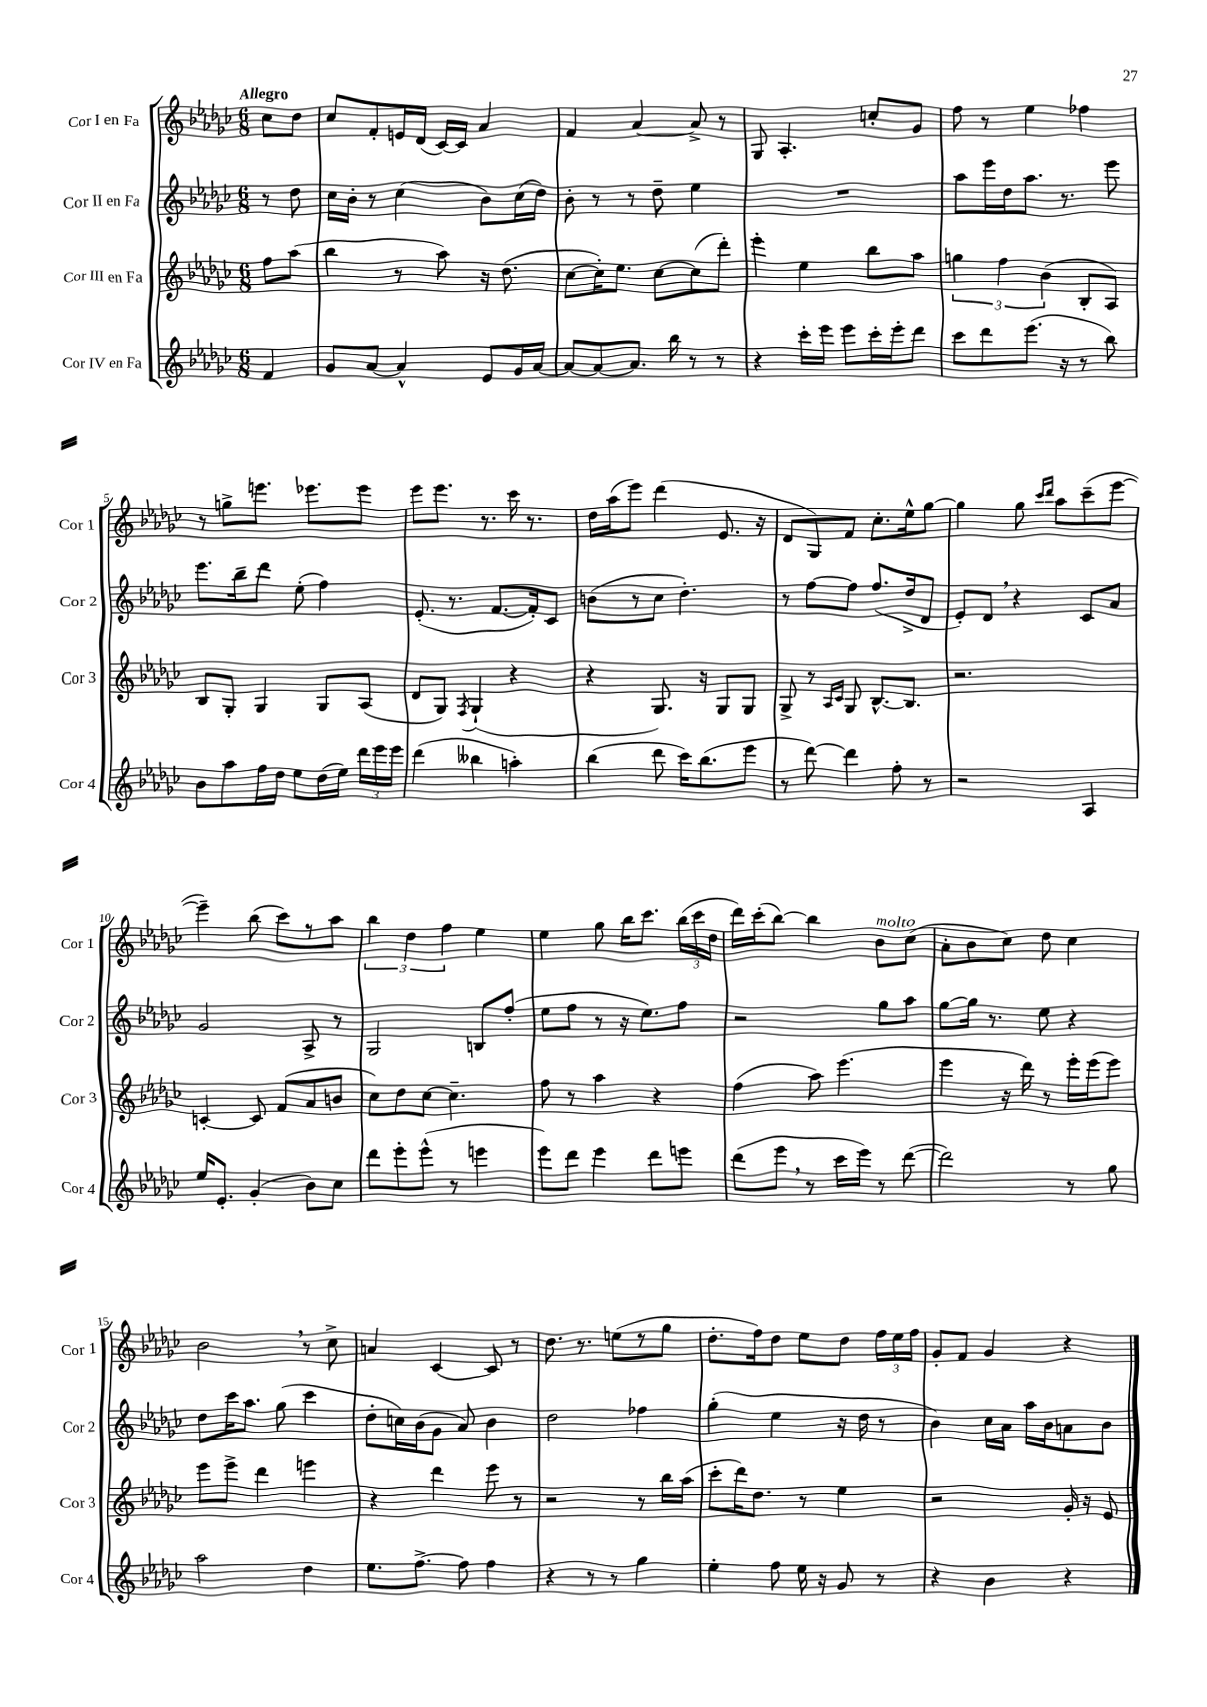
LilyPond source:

<<
\new StaffGroup <<
\new Staff = "s0" \with { instrumentName = "Cor I en Fa" shortInstrumentName = "Cor 1" } {
    \clef treble \key ges \major \numericTimeSignature \time 6/8 \partial 4 \tempo "Allegro"
    \autoBeamOff ces''8[ des''8] |
    ces''8[ f'8-. e'16 des'16]( ces'16[~) ces'16] aes'4 |
    f'4 aes'4~ aes'8-> r8 |
    ges8 aes4.-. c''8[-. ges'8] |
    f''8 r8 ees''4 fes''4 |
    r8 g''8[-> e'''8.] ees'''8.[ ees'''8] |
    ees'''8[ ees'''8.] r8. ces'''16 r8. |
    des''16[ aes''16( ees'''8]) des'''4( ees'8. r16 |
    des'8[ ges8) f'8] ces''8.[-. ees''16-^ ges''8]~ |
    ges''4 ges''8 \grace { ces'''16[ des'''16] } aes''8[ ces'''8--( ees'''8]~ |
    ees'''4--) bes''8( ces'''8[) r8 aes''8] |
    \tuplet 3/2 { bes''4 des''4 f''4 } ees''4 |
    ees''4 ges''8 bes''16[ ces'''8.] \tuplet 3/2 { bes''16[( ces'''16 des''16] } |
    des'''16[) ces'''16-.( bes''8]~) bes''4 bes'8[^\markup { \italic "molto" } ces''8]( |
    aes'8[-. bes'8 ces''8]) des''8 ces''4 |
    bes'2 \breathe r8 ces''8-> |
    a'4 ces'4~ ces'8 r8 |
    des''8. r8. e''8[( r8 ges''8] |
    des''8.[-. f''16) des''8] ees''8[ des''8] \tuplet 3/2 { f''16[ ees''16 f''16] } |
    ges'8[-. f'8] ges'4 r4 \bar "|." |
}
\new Staff = "s1" \with { instrumentName = "Cor II en Fa" shortInstrumentName = "Cor 2" } {
    \clef treble \key ges \major \numericTimeSignature \time 6/8 \partial 4
    \autoBeamOff r8 des''8 |
    ces''16[ bes'16]-. r8 ces''4( bes'8[) ces''16( des''16]) |
    bes'8-. r8 r8 des''8-- ees''4 |
    R2. |
    aes''8[ ees'''16 des''16 aes''8.] r8. ees'''8 |
    ees'''8.[ bes''16-- des'''8] ees''8-.( f''4) |
    ees'8.-.( r8. f'8.[~ f'16-.) ces'8] |
    b'8[( r8 ces''8] des''4.-.) |
    r8 f''8[~ f''8] f''8.[( des''16-> des'8] |
    ees'8[-.) des'8] \breathe r4 ces'8[ aes'8] |
    ges'2 aes8-> r8 |
    ges2 b8[ f''8]-.( |
    ees''8[ f''8] r8 r16 ees''8.[) f''8] |
    r2 ges''8[ aes''8] |
    ges''8[~ ges''16] r8. ees''8 r4 |
    des''8[ ces'''16 aes''8.] ges''8( ces'''4 |
    des''8[-. c''16) bes'16( ges'8] aes'8) bes'4 |
    des''2 fes''4 |
    ges''4-.( ees''4 r16 des''16 r8 |
    bes'4) ces''16[ aes'16] aes''16[ bes'16 a'8 bes'8] \bar "|." |
}
\new Staff = "s2" \with { instrumentName = "Cor III en Fa" shortInstrumentName = "Cor 3" } {
    \clef treble \key ges \major \numericTimeSignature \time 6/8 \partial 4
    \autoBeamOff f''8[ aes''8]( |
    bes''4 r8 aes''8) r16 des''8.( |
    ces''8[~ ces''16-.) ees''8.] ces''8[~ ces''8( des'''8]-.) |
    ees'''4-. ees''4 bes''8[ aes''8] |
    \tuplet 3/2 { g''4 f''4 bes'4( } bes8[-. aes8]) |
    bes8[ ges8]-. ges4 ges8[ aes8]( |
    des'8[ ges8]) \acciaccatura { f8 } ges4-!( r4 |
    r4 ges8.) r16 ges8[ ges8] |
    ges8-> r8 \grace { aes16[ ces'16] } ges8 bes8.[~-^ bes8.] |
    r2. |
    c'4~-. c'8 f'8[( aes'8 b'8] |
    ces''8[) des''8 ces''8]~ ces''4.-- |
    f''8 r8 aes''4 r4 |
    f''4( aes''8) ees'''4.( |
    ees'''4 r16 des'''16) r8 ees'''16[-. ees'''16( ees'''8]) |
    ees'''8[ ees'''8]-> des'''4 e'''4 |
    r4 des'''4 ees'''8 r8 |
    r2 r8 bes''16[ aes''16]( |
    ces'''8[-. des'''16) des''8.] r8 ees''4 |
    r2 ges'16-. r16 ees'8 \bar "|." |
}
\new Staff = "s3" \with { instrumentName = "Cor IV en Fa" shortInstrumentName = "Cor 4" } {
    \clef treble \key ges \major \numericTimeSignature \time 6/8 \partial 4
    \autoBeamOff f'4 |
    ges'8[ aes'8]~ aes'4-^ ees'8[ ges'16 aes'16]~ |
    aes'8[~ aes'8~ aes'8.] bes''16 r8 r8 |
    r4 ces'''16[-. ees'''16] ees'''8[ ces'''16-. ees'''16-. des'''8] |
    ces'''8[ des'''8 ees'''8.]( r16 r8 bes''8) |
    bes'8[ aes''8 f''16 des''16] ees''8[ des''16( ees''16]) \tuplet 3/2 { des'''16[ ees'''16 ees'''16] } |
    des'''4( beses''4 a''4-.) |
    bes''4( des'''8 ces'''16[) bes''8.( ees'''8] |
    r8 des'''8~) des'''4 f''8-. r8 |
    r2 aes4 |
    ees''16[ ees'8.]-. ges'4-.( bes'8[) ces''8] |
    des'''8[ ees'''8-. ees'''8]-^( r8 e'''4 |
    ees'''8[) des'''8] ees'''4 des'''8[ e'''8] |
    des'''8[( ees'''8] \breathe r8 ces'''16[ ees'''16]) r8 des'''8~( |
    des'''2) r8 ges''8 |
    aes''2 des''4 |
    ees''8.[ f''8.]~-> f''8 f''4 |
    r4 r8 r8 ges''4 |
    ees''4-. f''8 ees''16 r16 ges'8 r8 |
    r4 bes'4 r4 \bar "|." |
}
>>
>>
